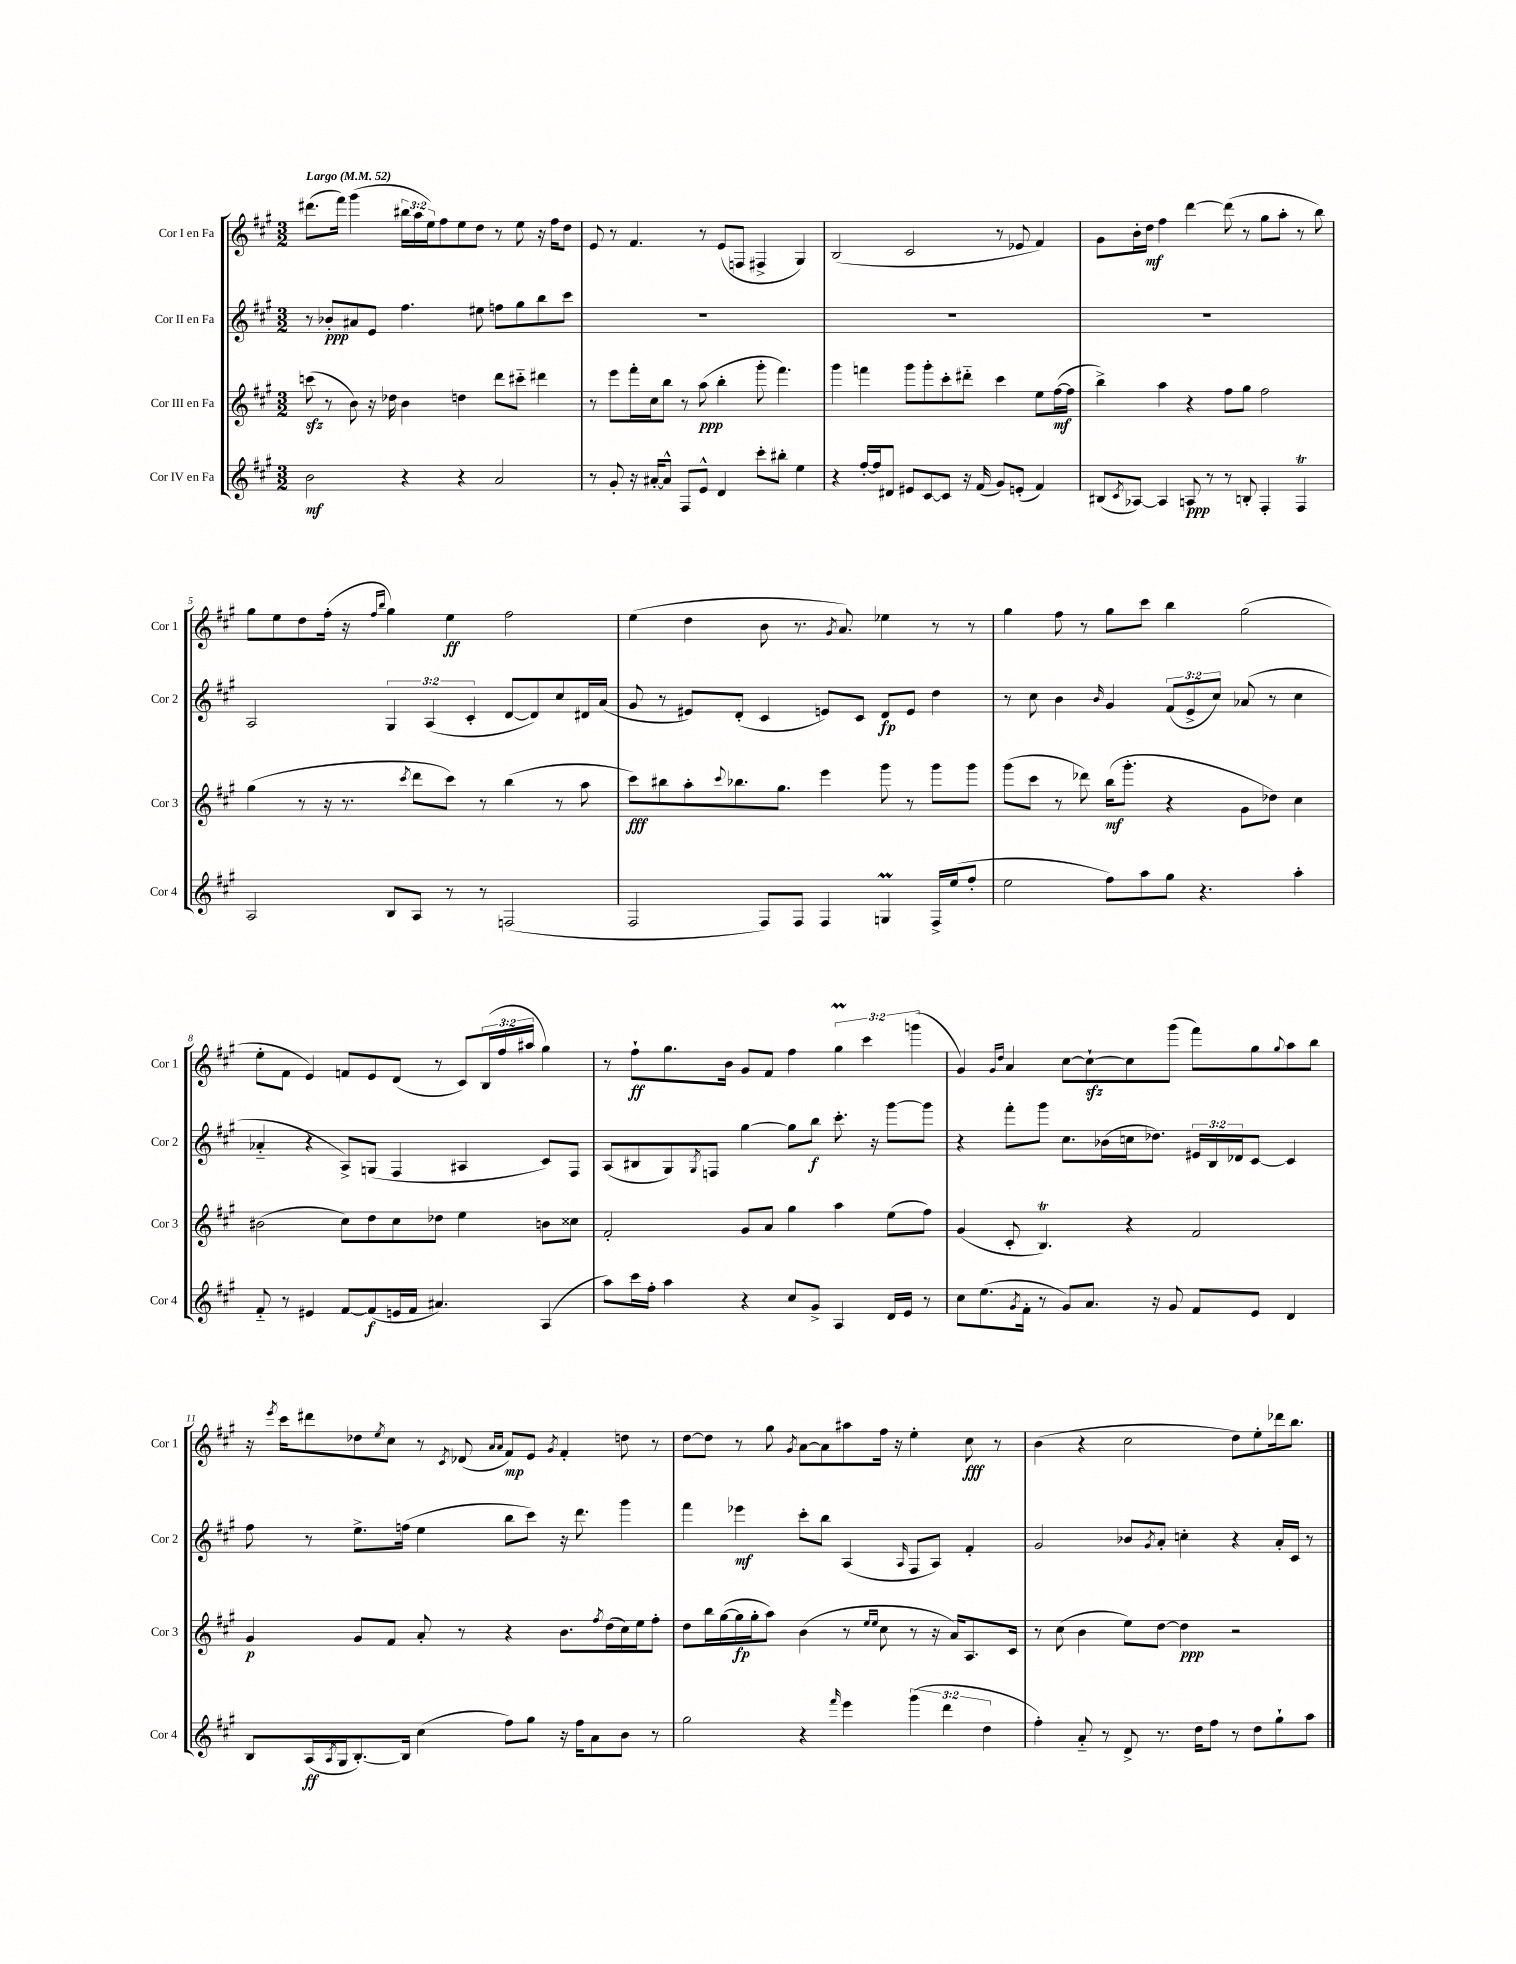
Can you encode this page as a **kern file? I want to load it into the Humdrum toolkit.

**kern	**dynam	**kern	**dynam	**kern	**dynam	**kern	**dynam
*part4	*part4	*part3	*part3	*part2	*part2	*part1	*part1
*staff4	*staff4	*staff3	*staff3	*staff2	*staff2	*staff1	*staff1
*I"Cor IV en Fa	*	*I"Cor III en Fa	*	*I"Cor II en Fa	*	*I"Cor I en Fa	*
*I'Cor 4	*	*I'Cor 3	*	*I'Cor 2	*	*I'Cor 1	*
*clefG2	*	*clefG2	*	*clefG2	*	*clefG2	*
*k[f#c#g#]	*	*k[f#c#g#]	*	*k[f#c#g#]	*	*k[f#c#g#]	*
*M3/2	*	*M3/2	*	*M3/2	*	*M3/2	*
*MM52	*	*MM52	*	*MM52	*	*MM52	*
=1	=1	=1	=1	=1	=1	=1	=1
!	!	!	!	!	!	!LO:TX:a:B:t=Largo	!
2b\	mf	(8cccnzz\	.	8r	.	(8.ddd#X\L	.
.	.	8r	.	8b-X'/L	ppp	.	.
.	.	.	.	.	.	16fff#\Jk)	.
.	.	8b\)	.	8a#X/	.	(4ggg#\	.
.	.	16r	.	8e/J	.	.	.
.	.	16dd-X\	.	.	.	.	.
4r	.	4b\	.	4.ff#\	.	24bb#X\LL	.
.	.	.	.	.	.	24aa\	.
.	.	.	.	.	.	24ee\J)	.
.	.	.	.	.	.	8ff#\	.
4r	.	4ddn\	.	.	.	8ee\	.
.	.	.	.	8ee#X\	.	8dd\J	.
2a/	.	8ddd\L	.	8ffn\L	.	8r	.
.	.	8ccc#X\J	.	8gg#\	.	8ee\	.
.	.	4ddd#X\	.	8bb\	.	16r	.
.	.	.	.	.	.	16ff#\KL	.
.	.	.	.	8ccc#\J	.	8dd\J	.
=2	=2	=2	=2	=2	=2	=2	=2
8r	.	8r	.	1.r	.	8e/	.
8g#'/	.	8eee\L	.	.	.	8r	.
16r	.	16fff#'\L	.	.	.	4.f#/	.
[16a#X'/KL	.	16cc#\J	.	.	.	.	.
8a#^^/J]	.	8bb\J	.	.	.	.	.
8F#/L	.	8r	.	.	.	.	.
8e^^/J	.	(8aa\	ppp	.	.	8r	.
4d/	.	4bb'\	.	.	.	(8e/L	.
.	.	.	.	.	.	8Fn/J	.
8ccc#'\L	.	8ggg#'\	.	.	.	4F#X^/	.
8bb#X'\J	.	4.fff#\)	.	.	.	.	.
4ee\	.	.	.	.	.	4G#/)	.
=3	=3	=3	=3	=3	=3	=3	=3
4r	.	4ggg#\	.	1.r	.	(2B/	.
[16ff#'/LL	.	4fffn\	.	.	.	.	.
16ff#/J]	.	.	.	.	.	.	.
8d#X/J	.	.	.	.	.	.	.
8e#X/L	.	8ggg#\L	.	.	.	2c#/	.
[8c#/	.	8ggg#'\	.	.	.	.	.
8c#/J]	.	8ccc#'\	.	.	.	.	.
16r	.	8ddd#X\J	.	.	.	.	.
(16f#/	.	.	.	.	.	.	.
8g#/L)	.	4ccc#\	.	.	.	8r	.
(8en'/J	.	.	.	.	.	8e-X/	.
4f#/)	.	8ee\L	.	.	.	4f#/)	.
.	.	([16ff#\L	mf	.	.	.	.
.	.	16ff#\JJ]	.	.	.	.	.
=4	=4	=4	=4	=4	=4	=4	=4
(8B#X/L	.	4bb^\)	.	1.r	.	8g#\L	.
8qc#/	.	.	.	.	.	.	.
[8A-X/J)	.	.	.	.	.	16b'\L	.
.	.	.	.	.	.	16dd\JJ	mf
4A-/]	.	4aa\	.	.	.	4ff#\	.
8An/	ppp	4r	.	.	.	[4ddd\	.
8r	.	.	.	.	.	.	.
8r	.	8ff#\L	.	.	.	(8ddd\]	.
8Bn'/	.	8gg#\J	.	.	.	8r	.
4F#'/	.	2ff#\	.	.	.	8gg#\L	.
.	.	.	.	.	.	8aa'\J	.
4F#T/	.	.	.	.	.	8r	.
.	.	.	.	.	.	8bb\)	.
!!LO:LB:g=z
=5	=5	=5	=5	=5	=5	=5	=5
2A/	.	(4gg#\	.	2A/	.	8gg#\L	.
.	.	.	.	.	.	8ee\	.
.	.	8r	.	.	.	8dd\	.
.	.	16r	.	.	.	(16ff#'\Jk	.
.	.	8.r	.	.	.	16r	.
.	.	.	.	.	.	16qqff#/LL	.
.	.	.	.	.	.	16qqbb/JJ	.
8B/L	.	.	.	6G#/	.	4gg#\)	.
.	.	8qccc#/	.	.	.	.	.
8A/J	.	8ddd\L	.	.	.	.	.
.	.	.	.	(6A/	.	.	.
8r	.	8ccc#\J)	.	.	.	4ee\	ff
.	.	.	.	6c#'/	.	.	.
8r	.	8r	.	.	.	.	.
(2Fn/	.	(4bb\	.	[8d/L	.	2ff#\	.
.	.	.	.	8d/])	.	.	.
.	.	8r	.	8cc#/	.	.	.
.	.	8aa\	.	16d#X/L	.	.	.
.	.	.	.	(16a/JJ	.	.	.
=6	=6	=6	=6	=6	=6	=6	=6
2F#/	.	8ccc#\L)	fff	8g#/	.	(4ee\	.
.	.	8bb#X\	.	8r	.	.	.
.	.	8aa'\	.	8e#X/L)	.	4dd\	.
.	.	8qqccc#/	.	.	.	.	.
.	.	8.bb-X\	.	(8d'/J	.	.	.
8F#/L)	.	.	.	4c#/	.	8b\	.
.	.	8.gg#\J	.	.	.	.	.
8F#/J	.	.	.	.	.	8.r	.
4F#/	.	4eee\	.	8en/L)	.	.	.
.	.	.	.	.	.	8qg#/	.
.	.	.	.	.	.	8.a/)	.
.	.	.	.	8c#/J	.	.	.
4GnM/	.	8ggg#\	.	8d/L	fp	4ee-X\	.
.	.	8r	.	8e/J	.	.	.
16F#^/LL	.	8ggg#\L	.	4dd\	.	8r	.
(16ee/J	.	.	.	.	.	.	.
8ff#'/J	.	8ggg#\J	.	.	.	8r	.
=7	=7	=7	=7	=7	=7	=7	=7
2ee\	.	(8ggg#\L	.	8r	.	4gg#\	.
.	.	8ccc#\J	.	8cc#\	.	.	.
.	.	8r	.	4b\	.	8ff#\	.
.	.	8ddd-X\)	.	.	.	8r	.
.	.	.	.	16qqb/	.	.	.
8ff#\L)	.	(16bb\KL	mf	4g#/	.	8gg#\L	.
.	.	8.ggg#'\J	.	.	.	.	.
8aa\	.	.	.	.	.	8ccc#\J	.
8gg#\J	.	4r	.	(12f#/L	.	4bb\	.
.	.	.	.	12e^/	.	.	.
4.r	.	.	.	.	.	.	.
.	.	.	.	12cc#/J)	.	.	.
.	.	8g#\L	.	(8a-X/	.	(2gg#\	.
.	.	8dd-X\J)	.	8r	.	.	.
4aa'\	.	4cc#\	.	4cc#\	.	.	.
!!LO:LB:g=z
=8	=8	=8	=8	=8	=8	=8	=8
8f#/	.	(2b#X\	.	4a-X/	.	8ee'\L	.
8r	.	.	.	.	.	8f#\J	.
4e#X/	.	.	.	4r	.	4e/)	.
[8f#/L	.	8cc#\L)	.	8A^/L)	.	8fn/L	.
(8f#/]	f	8dd\	.	(8Gn/J	.	8e/	.
16en/L	.	8cc#\	.	4F#/	.	(8d/J	.
16f#/JJ	.	.	.	.	.	.	.
4.a#X/)	.	8dd-X\J	.	.	.	8r	.
.	.	4ee\	.	4A#X/	.	8c#/L)	.
.	.	.	.	.	.	(24B/L	.
.	.	.	.	.	.	24ff#/	.
.	.	.	.	.	.	24aa#X/JJ	.
(4A/	.	8bn\L	.	8c#/L)	.	4gg#\)	.
.	.	8cc##X\J	.	8F#/J	.	.	.
=9	=9	=9	=9	=9	=9	=9	=9
8aa\L)	.	2f#'/	.	(8A/L	.	8r	.
16ccc#\L	.	.	.	8B#X/	.	8ff#`\L	ff
16ff#'\JJ	.	.	.	.	.	.	.
4aa\	.	.	.	8G#/)	.	8.gg#\	.
.	.	.	.	8qG#/	.	.	.
.	.	.	.	8Fn/J	.	.	.
.	.	.	.	.	.	16b\Jk	.
4r	.	8g#/L	.	[4gg#\	.	8g#/L	.
.	.	8a/J	.	.	.	8f#/J	.
8cc#/L	.	4gg#\	.	8gg#\L]	.	4ff#\	.
8g#^/J	.	.	.	8bb\J	f	.	.
4A/	.	4aa\	.	8.ccc#'\	.	6gg#m\	.
.	.	.	.	.	.	6ccc#\	.
.	.	.	.	16r	.	.	.
16d/LL	.	(8ee\L	.	[8ggg#\L	.	.	.
16e/JJ	.	.	.	.	.	.	.
.	.	.	.	.	.	(6gggn\	.
8r	.	8ff#\J)	.	8ggg#\J]	.	.	.
=10	=10	=10	=10	=10	=10	=10	=10
8cc#\L	.	(4g#/	.	4r	.	4g#/)	.
(8.ee\	.	.	.	.	.	.	.
.	.	.	.	.	.	16qqg#/LL	.
.	.	.	.	.	.	16qqdd/JJ	.
.	.	8c#'/	.	8fff#'\L	.	4a/	.
8qg#/	.	.	.	.	.	.	.
16f#'\Jk	.	.	.	.	.	.	.
8r	.	4.BT/)	.	8ggg#\J	.	.	.
8g#/L)	.	.	.	8.cc#\L	.	[8cc#\L	.
8.a/J	.	.	.	.	.	8cc#zz`\_	.
.	.	.	.	(16b-X\L	.	.	.
.	.	4r	.	16ccn\J	.	8cc#\]	.
16r	.	.	.	8.dd-X\J)	.	.	.
8g#/	.	.	.	.	.	(8ggg#\J	.
8f#/L	.	2f#/	.	24e#X/LL	.	8fff#\L)	.
.	.	.	.	24B/	.	.	.
.	.	.	.	24d-X/J	.	.	.
8e/J	.	.	.	[8c#/J	.	8gg#\	.
.	.	.	.	.	.	8qqgg#/	.
4d/	.	.	.	4c#/]	.	8aa\	.
.	.	.	.	.	.	8bb\J	.
!!LO:LB:g=z
=11	=11	=11	=11	=11	=11	=11	=11
8B/L	.	4g#/	p	8ff#\	.	16r	.
.	.	.	.	.	.	8qeee/	.
.	.	.	.	.	.	16ccc#\KL	.
(16A/L	ff	.	.	8r	.	8ddd#X\	.
8qA/	.	.	.	.	.	.	.
16G#/J	.	.	.	.	.	.	.
[8.B'/)	.	8g#/L	.	8.ee^\L	.	8dd-X\	.
.	.	.	.	.	.	8qee/	.
.	.	8f#/J	.	.	.	8cc#\J	.
16B/Jk]	.	.	.	(16ffn\Jk	.	.	.
(4cc#\	.	8a'/	.	4ee\	.	8r	.
.	.	.	.	.	.	8qc#/	.
.	.	8r	.	.	.	(8d-X/	.
.	.	.	.	.	.	16qqa/LL	.
.	.	.	.	.	.	16qqa/JJ	.
8ff#\L)	.	4r	.	8bb\L	.	8f#/L)	mp
8gg#\J	.	.	.	8ccc#\J)	.	8e/J	.
.	.	.	.	.	.	8qg#/	.
16r	.	8.b\L	.	16r	.	4f#'/	.
16ff#\KL	.	.	.	8.ddd\	.	.	.
8a\	.	.	.	.	.	.	.
.	.	8qff#/	.	.	.	.	.
.	.	(16dd\L	.	.	.	.	.
8b\J	.	16cc#\)	.	4ggg#\	.	8ddn\	.
.	.	16ee\J	.	.	.	.	.
8r	.	8ff#'\J	.	.	.	8r	.
=12	=12	=12	=12	=12	=12	=12	=12
2gg#\	.	8dd\L	.	4fff#\	.	[8dd\L	.
.	.	16bb\L	.	.	.	8dd\J]	.
.	.	([16gg#\	.	.	.	.	.
.	.	16gg#\]	fp	4eee-X\	mf	8r	.
.	.	16gg#'\J	.	.	.	.	.
.	.	8aa\J)	.	.	.	8gg#\	.
.	.	.	.	.	.	8qg#/	.
4r	.	(4b\	.	8ccc#'\L	.	[8a\L	.
.	.	.	.	8bb\J	.	8a\]	.
16qqfff#/	.	.	.	.	.	.	.
4eee\	.	8r	.	(4A/	.	8aa#X\	.
.	.	16qqee/LL	.	.	.	.	.
.	.	16qqee/JJ	.	.	.	.	.
.	.	8cc#\	.	.	.	16ff#\Jk	.
.	.	.	.	.	.	16r	.
.	.	.	.	16qqA/	.	.	.
(6ggg#\	.	8r	.	8F#/L	.	4ee'\	.
.	.	16r	.	8A/J)	.	.	.
6ddd\	.	.	.	.	.	.	.
.	.	16a/KL)	.	.	.	.	.
.	.	8.A/	.	4f#'/	.	8cc#\	fff
6dd\	.	.	.	.	.	.	.
.	.	.	.	.	.	8r	.
.	.	16c#/Jk	.	.	.	.	.
=13	=13	=13	=13	=13	=13	=13	=13
4ff#'\)	.	8r	.	2g#/	.	(4b\	.
.	.	(8cc#\	.	.	.	.	.
8a/	.	4b\	.	.	.	4r	.
8r	.	.	.	.	.	.	.
8d^/	.	8ee\L)	.	8b-X/L	.	2cc#\	.
.	.	.	.	8qg#/	.	.	.
8.r	.	[8dd\J	.	8a'/J	.	.	.
.	.	4dd\]	ppp	4ccn'\	.	.	.
16dd\KL	.	.	.	.	.	.	.
8ff#\J	.	.	.	.	.	.	.
8r	.	2r	.	4r	.	8dd\L)	.
8dd\L	.	.	.	.	.	8ee'\	.
8gg#`\	.	.	.	16a'/LL	.	16ddd-X\k	.
.	.	.	.	16c#/JJ	.	8.bb\J	.
8aa\J	.	.	.	8r	.	.	.
==	==	==	==	==	==	==	==
*-	*-	*-	*-	*-	*-	*-	*-
